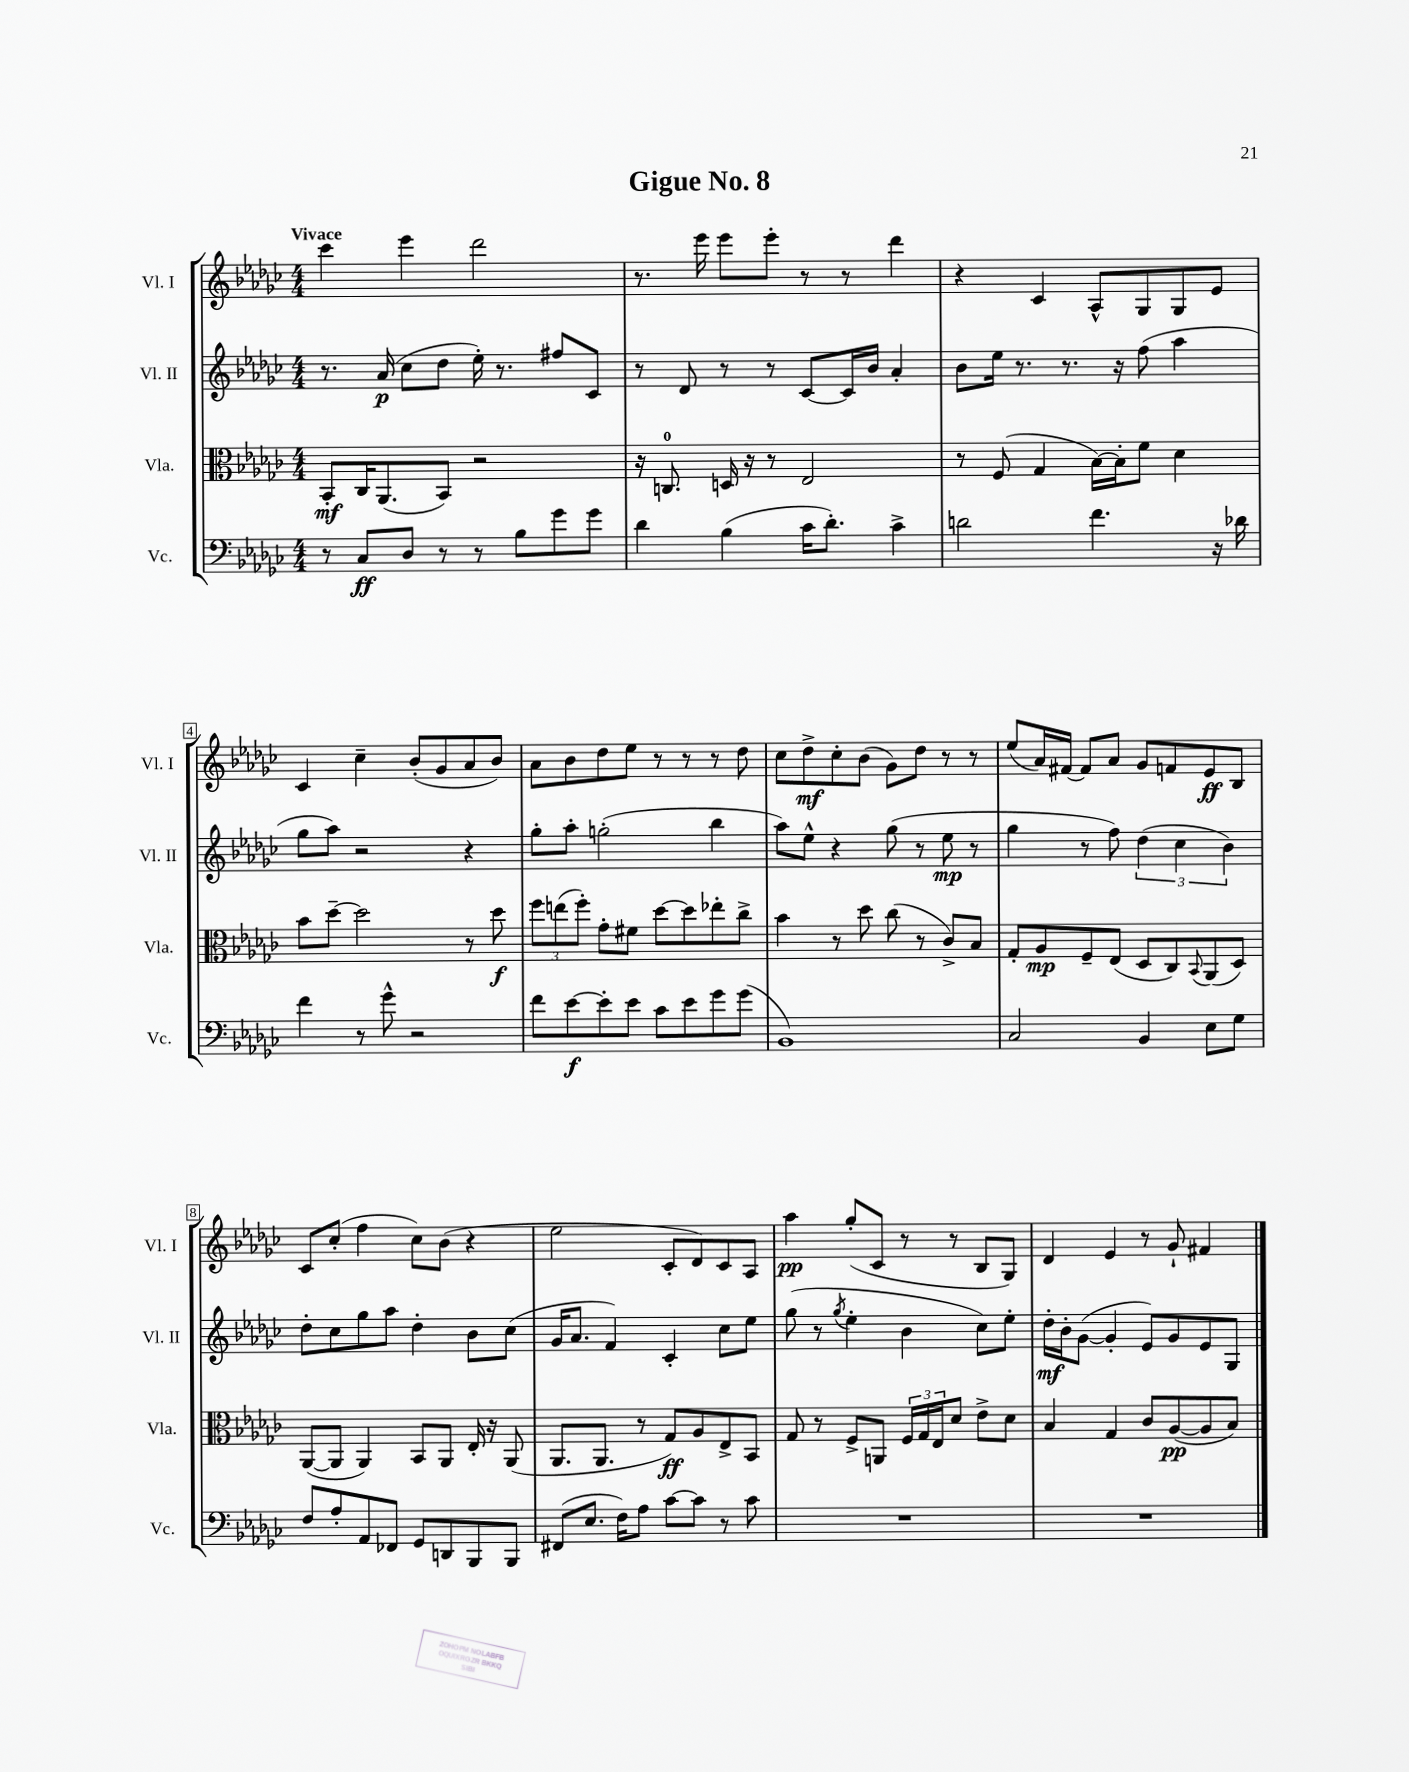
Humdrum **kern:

**kern	**dynam	**kern	**dynam	**kern	**dynam	**kern	**dynam
*part4	*part4	*part3	*part3	*part2	*part2	*part1	*part1
*staff4	*staff4	*staff3	*staff3	*staff2	*staff2	*staff1	*staff1
*I"Vc.	*	*I"Vla.	*	*I"Vl. II	*	*I"Vl. I	*
*I'Vc.	*	*I'Vla.	*	*I'Vl. II	*	*I'Vl. I	*
*clefF4	*	*clefC3	*	*clefG2	*	*clefG2	*
*k[b-e-a-d-g-c-]	*	*k[b-e-a-d-g-c-]	*	*k[b-e-a-d-g-c-]	*	*k[b-e-a-d-g-c-]	*
*M4/4	*	*M4/4	*	*M4/4	*	*M4/4	*
=1	=1	=1	=1	=1	=1	=1	=1
!	!	!	!	!	!	!LO:TX:a:B:t=Vivace	!
8r	.	8BB-'/L	mf	8.r	.	4ccc-\	.
8C-/L	ff	16C-/K	.	.	.	.	.
.	.	(8.AA-/	.	(16a-/	p	.	.
8D-/J	.	.	.	8cc-\L	.	4eee-\	.
8r	.	8BB-/J)	.	8dd-\J	.	.	.
8r	.	2r	.	16ee-'\)	.	2ddd-\	.
.	.	.	.	8.r	.	.	.
8B-\L	.	.	.	.	.	.	.
8g-\	.	.	.	8ff#X/L	.	.	.
8g-\J	.	.	.	8c-/J	.	.	.
=2	=2	=2	=2	=2	=2	=2	=2
4d-\	.	16r	.	8r	.	8.r	.
.	.	8.Cn/	.	.	.	.	.
.	.	.	.	8d-/	.	.	.
.	.	.	.	.	.	16eee-\	.
(4B-\	.	16Dn/	.	8r	.	8eee-\L	.
.	.	16r	.	.	.	.	.
.	.	8r	.	8r	.	8eee-'\J	.
16c-\KL	.	2E-/	.	[8c-/L	.	8r	.
8.d-'\J)	.	.	.	.	.	.	.
.	.	.	.	16c-/L]	.	8r	.
.	.	.	.	16b-/JJ	.	.	.
4c-^\	.	.	.	4a-'/	.	4ddd-\	.
=3	=3	=3	=3	=3	=3	=3	=3
2dn\	.	8r	.	8b-\L	.	4r	.
.	.	(8F/	.	16ee-\Jk	.	.	.
.	.	.	.	8.r	.	.	.
.	.	4G-/	.	.	.	4c-/	.
.	.	.	.	8.r	.	.	.
4.f\	.	[16B-\LL)	.	.	.	8A-^^/L	.
.	.	16B-'\J]	.	16r	.	.	.
.	.	8f\J	.	(8ff\	.	8G-/	.
.	.	4d-\	.	4aa-\	.	8G-/	.
16r	.	.	.	.	.	8e-/J	.
16d-X\	.	.	.	.	.	.	.
!!LO:LB:g=z
=4	=4	=4	=4	=4	=4	=4	=4
4f\	.	8b-\L	.	8gg-\L	.	4c-/	.
.	.	[8dd-~\J	.	8aa-\J)	.	.	.
8r	.	2dd-\]	.	2r	.	4cc-~\	.
8g-^^\	.	.	.	.	.	.	.
2r	.	.	.	.	.	(8b-'/L	.
.	.	.	.	.	.	8g-/	.
.	.	8r	.	4r	.	8a-/	.
.	.	8dd-\	f	.	.	8b-/J)	.
=5	=5	=5	=5	=5	=5	=5	=5
8f\L	.	12ff\L	.	8gg-'\L	.	8a-\L	.
.	.	(12een\	.	.	.	.	.
[8e-\	f	.	.	8aa-'\J	.	8b-\	.
.	.	12ff'\J)	.	.	.	.	.
8e-'\]	.	8g-'\L	.	(2ggn'\	.	8dd-\	.
8e-\J	.	8f#X\J	.	.	.	8ee-\J	.
8c-\L	.	[8dd-\L	.	.	.	8r	.
8e-\	.	8dd-\]	.	.	.	8r	.
8g-\	.	8ee-X'\	.	4bb-\	.	8r	.
(8g-\J	.	8cc-^\J	.	.	.	8dd-\	.
=6	=6	=6	=6	=6	=6	=6	=6
1BB-)	.	4b-\	.	8aa-\L)	.	8cc-\L	.
.	.	.	.	8ee-^^\J	.	8dd-^\	mf
.	.	8r	.	4r	.	8cc-'\	.
.	.	8dd-\	.	.	.	(8b-\J	.
.	.	(8cc-\	.	(8gg-\	.	8g-\L)	.
.	.	8r	.	8r	.	8dd-\J	.
.	.	8c-^/L)	.	8ee-\	mp	8r	.
.	.	8B-/J	.	8r	.	8r	.
=7	=7	=7	=7	=7	=7	=7	=7
2C-/	.	8G-'/L	.	4gg-\	.	(8ee-/L	.
.	.	8A-/	mp	.	.	16a-/L)	.
.	.	.	.	.	.	[16f#X/JJ	.
.	.	8F~/	.	8r	.	8f#/L]	.
.	.	(8E-/J	.	8ff\)	.	8a-/J	.
4BB-/	.	8D-/L	.	(6dd-\	.	8g-/L	.
.	.	8C-/)	.	.	.	8fn/	.
.	.	.	.	6cc-\	.	.	.
.	.	8qqBB-/	.	.	.	.	.
8E-\L	.	(8AA-/	.	.	.	8e-/	ff
.	.	.	.	6b-\)	.	.	.
8G-\J	.	8D-/J)	.	.	.	8B-/J	.
!!LO:LB:g=z
=8	=8	=8	=8	=8	=8	=8	=8
8F/L	.	([8AA-/L	.	8dd-'\L	.	8c-/L	.
8A-'/	.	8AA-/J]	.	8cc-\	.	(8cc-'/J	.
8AA-/	.	4AA-/)	.	8gg-\	.	4ff\	.
8FF-X/J	.	.	.	8aa-\J	.	.	.
8GG-/L	.	8BB-/L	.	4dd-'\	.	8cc-\L)	.
8DDn/	.	8AA-/J	.	.	.	(8b-\J	.
8BBB-/	.	16E-'/	.	8b-\L	.	4r	.
.	.	16r	.	.	.	.	.
8BBB-/J	.	(8AA-/	.	(8cc-\J	.	.	.
=9	=9	=9	=9	=9	=9	=9	=9
(8FF#X/L	.	8.AA-/L	.	16g-/KL	.	2ee-\	.
.	.	.	.	8.a-/J	.	.	.
8.E-/J	.	.	.	.	.	.	.
.	.	8.AA-/J	.	.	.	.	.
.	.	.	.	4f/)	.	.	.
16F\KL)	.	.	.	.	.	.	.
8A-\J	.	8r	.	.	.	.	.
[8c-\L	.	8G-/L)	ff	4c-'/	.	8c-'/L	.
8c-\J]	.	8A-/	.	.	.	8d-/)	.
8r	.	8E-^/	.	8cc-\L	.	8c-/	.
8c-\	.	8BB-/J	.	8ee-\J	.	8A-/J	.
=10	=10	=10	=10	=10	=10	=10	=10
1r	.	8G-/	.	(8gg-\	.	4aa-\	pp
.	.	8r	.	8r	.	.	.
.	.	.	.	8qgg-/	.	.	.
.	.	8F^/L	.	4ee-'\	.	(8gg-'/L	.
.	.	8AAn/J	.	.	.	8c-/J	.
.	.	24F/LL	.	4b-\	.	8r	.
.	.	24G-/	.	.	.	.	.
.	.	24E-/J	.	.	.	.	.
.	.	8d-/J	.	.	.	8r	.
.	.	8e-^\L	.	8cc-\L)	.	8B-/L	.
.	.	8d-\J	.	8ee-'\J	.	8G-/J)	.
=11	=11	=11	=11	=11	=11	=11	=11
1r	.	4B-/	.	16dd-'\LL	mf	4d-/	.
.	.	.	.	16b-'\J	.	.	.
.	.	.	.	([8g-\J	.	.	.
.	.	4G-/	.	4g-'/]	.	4e-/	.
.	.	8c-/L	.	8e-/L)	.	8r	.
.	.	([8A-/	pp	8g-/	.	8g-`/	.
.	.	8A-/]	.	8e-/	.	4f#X/	.
.	.	8B-/J)	.	8G-/J	.	.	.
==	==	==	==	==	==	==	==
*-	*-	*-	*-	*-	*-	*-	*-
